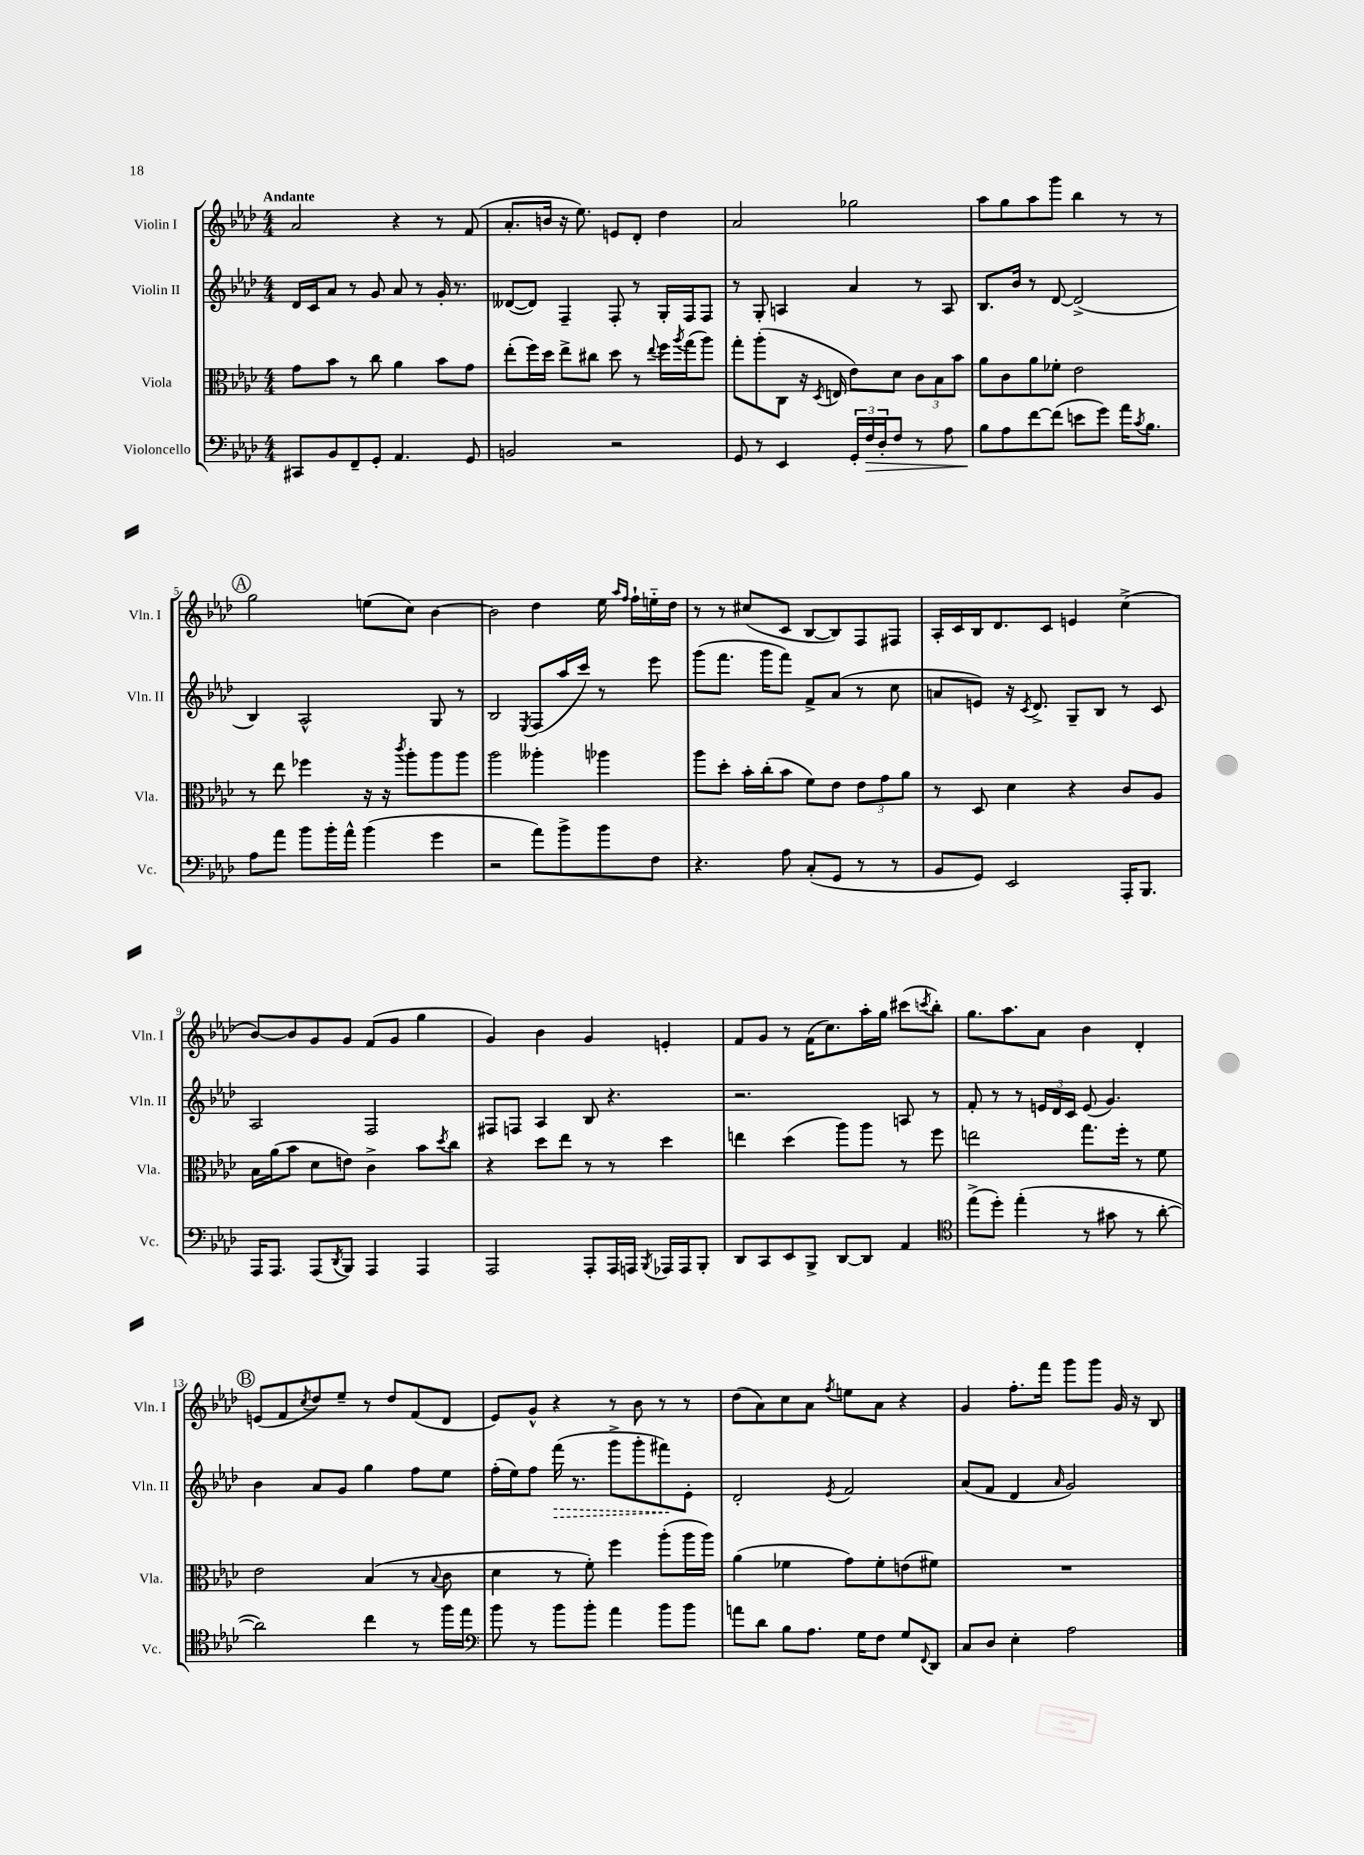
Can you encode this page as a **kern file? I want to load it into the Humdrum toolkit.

**kern	**dynam	**kern	**kern	**dynam	**kern
*part4	*part4	*part3	*part2	*part2	*part1
*staff4	*staff4	*staff3	*staff2	*staff2	*staff1
*I"Violoncello	*	*I"Viola	*I"Violin II	*	*I"Violin I
*I'Vc.	*	*I'Vla.	*I'Vln. II	*	*I'Vln. I
*clefF4	*	*clefC3	*clefG2	*	*clefG2
*k[b-e-a-d-]	*	*k[b-e-a-d-]	*k[b-e-a-d-]	*	*k[b-e-a-d-]
*M4/4	*	*M4/4	*M4/4	*	*M4/4
=1	=1	=1	=1	=1	=1
!	!	!	!	!	!LO:TX:a:B:t=Andante
8CC#X/L	.	8g\L	16d-/LL	.	2a-/
.	.	.	16c/J	.	.
8BB-/	.	8b-\J	8a-/J	.	.
8FF~/	.	8r	8r	.	.
8GG'/J	.	8cc\	8g/	.	.
4.AA-/	.	4a-\	8a-/	.	4r
.	.	.	8r	.	.
.	.	8b-\L	16g'/	.	8r
.	.	.	8.r	.	.
8GG/	.	8g\J	.	.	(8f/
=2	=2	=2	=2	=2	=2
2BBn/	.	(8ee-'\L	([8d--X/L	.	8.a-'/L
.	.	16ff\L)	8d--/J])	.	.
.	.	16dd-\JJ	.	.	16bn/Jk
.	.	8ee-^\L	4F~/	.	16r
.	.	.	.	.	8.ee-\)
.	.	8cc#X\J	.	.	.
2r	.	8dd-\	8F'/	.	8en/L
.	.	8r	8r	.	8d-'/J
.	.	8qqee-/	.	.	.
.	.	16ff\LL	16G'/LL	.	4dd-\
.	.	8qaa-/	.	.	.
.	.	(16gg\J	16F/J	.	.
.	.	8aa-\J)	8F/J	.	.
=3	=3	=3	=3	=3	=3
8GG/	.	8gg'\L	8r	.	2a-/
8r	.	(8aa-'\	8G'/	.	.
4EE-/	.	8C\J	4An/	.	.
.	.	16r	.	.	.
.	.	8qD-/	.	.	.
.	.	16En/	.	.	.
24GG'/LL	.	8e-\L)	4a-/	.	2gg-X\
!	!LO:HP:b	!	!	!	!
24F/	>	.	.	.	.
24D-'/J	.	.	.	.	.
8F/J	.	8d-\J	.	.	.
8r	.	12c\L	8r	.	.
.	.	12B-\	.	.	.
8A-\	.	.	8A/	.	.
.	.	12b-\J	.	.	.
=4	=4	=4	=4	=4	=4
8B-\L	.	8a-\L	8.B-/L	.	8aa-\L
8A-\	]	8c\	.	.	8gg\
.	.	.	16b-/Jk	.	.
[8f\	.	8a-\	8r	.	8aa-\
(8f\J]	.	8f-X'\J	[8d-/	.	8ggg\J
8en\L	.	2e-\	(2d-^/]	.	4bb-\
8g\J)	.	.	.	.	.
16a-\KL	.	.	.	.	8r
8qc/	.	.	.	.	.
8.B-\J	.	.	.	.	.
.	.	.	.	.	8r
!!LO:LB:g=z
!!LO:REH:place=s1:t=A
=5	=5	=5	=5	=5	=5
8A-\L	.	8r	4B-/)	.	2gg\
8a-\J	.	8ee-\	.	.	.
8b-\L	.	4ff-X\	2A-^^/	.	.
16b-'\L	.	.	.	.	.
16a-^^\JJ	.	.	.	.	.
(4b-\	.	16r	.	.	(8een\L
.	.	16r	.	.	.
.	.	8qccc/	.	.	.
.	.	8aa-'\L	.	.	8cc\J)
4g\	.	8aa-\	8G/	.	[4b-\
.	.	8aa-\J	8r	.	.
=6	=6	=6	=6	=6	=6
2r	.	2aa-\	2B-/	.	2b-\]
.	.	.	8qE-/	.	.
8a-\L)	.	4aa--X'\	(8F/L	.	4dd-\
8b-^\	.	.	16aa-/L	.	.
.	.	.	16ccc/JJ)	.	.
8b-\	.	4aa-X\	8r	.	16ee-\
.	.	.	.	.	16qqaa-/LL
.	.	.	.	.	16qqff/JJ
.	.	.	.	.	16ff`\LL
8F\J	.	.	8eee-\	.	16een\
.	.	.	.	.	16dd-\JJ
=7	=7	=7	=7	=7	=7
4.r	.	8aa-\L	(8ggg\L	.	8r
.	.	8dd-'\J	8.fff\J	.	8r
.	.	16b-'\LL	.	.	(8cc#X/L
.	.	(16cc'\J	16ggg\KL	.	.
8A-\	.	8b-\J	8fff\J)	.	8c/J
(8C'/L	.	8f\L)	8f^/L	.	[8B-/L
8GG/J	.	8e-\J	(8a-/J	.	8B-/])
8r	.	12e-\L	8r	.	8F/
.	.	12g\	.	.	.
8r	.	.	8cc\	.	8F#X/J
.	.	12a-\J	.	.	.
=8	=8	=8	=8	=8	=8
8BB-/L	.	8r	8an/L	.	16A-'/LL
.	.	.	.	.	16c/
8GG/J)	.	8D-/	8en/J)	.	16B-/J
.	.	.	.	.	8.d-/
2EE-/	.	4d-\	16r	.	.
.	.	.	8qc/	.	.
.	.	.	8.d-^/	.	.
.	.	.	.	.	8c/J
.	.	4r	8G~/L	.	4en/
.	.	.	8B-/J	.	.
16AAA-'/KL	.	8c/L	8r	.	(4cc^\
8.BBB-/J	.	.	.	.	.
.	.	8A-/J	8c/	.	.
!!LO:LB:g=z
=9	=9	=9	=9	=9	=9
16AAA-/KL	.	16B-\LL	2A-/	.	[8b-/L)
8.AAA-/J	.	(16a-\J	.	.	.
.	.	8b-\J	.	.	8b-/]
(8AAA-/L	.	8d-\L	.	.	8g/
8qDD-/	.	.	.	.	.
8BBB-/J)	.	8en\J)	.	.	8g/J
4AAA-/	.	4c^\	2F/	.	(8f/L
.	.	.	.	.	8g/J
4AAA-/	.	8b-\L	.	.	4gg\
.	.	8qdd-/	.	.	.
.	.	8cc\J	.	.	.
=10	=10	=10	=10	=10	=10
2AAA-/	.	4r	8F#X/L	.	4g/)
.	.	.	8Fn/J	.	.
.	.	8dd-\L	4A-/	.	4b-\
.	.	8ee-\J	.	.	.
8AAA-'/L	.	8r	8B-/	.	4g/
16AAA-/L	.	8r	4.r	.	.
16AAAn/JJ	.	.	.	.	.
8qBBB-/	.	.	.	.	.
16AAA-X/LL	.	4dd-\	.	.	4en'/
16AAA-/J	.	.	.	.	.
8BBB-'/J	.	.	.	.	.
=11	=11	=11	=11	=11	=11
8DD-/L	.	4een\	2.r	.	8f/L
8CC/	.	.	.	.	8g/J
8EE-/	.	(4dd-\	.	.	8r
8BBB-^/J	.	.	.	.	(16f\KL
.	.	.	.	.	8.cc\)
[8DD-/L	.	8aa-\L)	.	.	.
8DD-/J]	.	8aa-\J	.	.	16aa-'\L
.	.	.	.	.	16gg\JJ
4AA-/	.	8r	8An/	.	(8ccc#X\L
.	.	.	.	.	8qcccn/
.	.	8ff\	8r	.	8bb-'\J)
=12	=12	=12	=12	=12	=12
*clefC4	*	*	*	*	*
(8ee-^\L	.	2een\	8f'/	.	8.gg\L
8dd-'\J)	.	.	8r	.	.
.	.	.	.	.	8.aa-\
(4ee-'\	.	.	8r	.	.
.	.	.	24en/LL	.	8a-\J
.	.	.	24d-/	.	.
.	.	.	24c/JJ	.	.
8r	.	8.gg\L	(8e/	.	4b-\
8g#X\	.	.	4.g/)	.	.
.	.	16ff'\Jk	.	.	.
8r	.	8r	.	.	4d-'/
[8a-'\	.	8f\	.	.	.
!!LO:LB:g=z
!!LO:REH:place=s1:t=B
=13	=13	=13	=13	=13	=13
2a-\])	.	2e-\	4b-\	.	(8en/L
.	.	.	.	.	8f/
.	.	.	.	.	8qcc/
.	.	.	8a-/L	.	8dd-/)
.	.	.	8g/J	.	8ee-~/J
4cc\	.	(4B-/	4gg\	.	8r
.	.	.	.	.	8dd-/L
8r	.	8r	8ff\L	.	(8f/
.	.	8qqB-/	.	.	.
16ff\LL	.	8c\	8ee-\J	.	8d-/J
16ee-\JJ	.	.	.	.	.
=14	=14	=14	=14	=14	=14
*clefF4	*	*	*	*	*
8b-\	.	4d-\	(16ff'\LL	.	8e-/L)
.	.	.	16ee-\J)	.	.
8r	.	.	8ff\J	.	8g^^/J
!	!	!	!	!LO:HP:b	!
8b-\L	.	8r	(16fff\	>	4r
.	.	.	8.r	.	.
8b-'\J	.	8f'\)	.	.	.
4a-\	.	4ff\	8ggg^\L	.	8r
.	.	.	8ggg'\	.	8b-\
8b-\L	.	(8aa-'\L	8fff#X\)	.	8r
8b-\J	.	16aa-\L	8e-'\J	]	8r
.	.	16aa-\JJ)	.	.	.
=15	=15	=15	=15	=15	=15
8an\L	.	(4a-\	2d-'/	.	(8dd-\L
8d-\J	.	.	.	.	8a-\)
8B-\L	.	4f-X\	.	.	8cc\
8.A-\J	.	.	.	.	8a-\J
.	.	.	8qe-/	.	8qff/
.	.	8g\L)	2f/	.	8een\L
16G\KL	.	.	.	.	.
8F\J	.	8f-'\	.	.	8a-\J
8G/L	.	(8en\	.	.	4r
8qqFF/	.	.	.	.	.
8DD-/J	.	8f#X\J)	.	.	.
=16	=16	=16	=16	=16	=16
8C/L	.	1r	(8a-/L	.	4g/
8D-/J	.	.	8f/J	.	.
4E-'\	.	.	4d-/	.	8.ff'\L
.	.	.	.	.	16fff\Jk
.	.	.	16qqa-/	.	.
2A-\	.	.	2g/)	.	8ggg\L
.	.	.	.	.	8ggg\J
.	.	.	.	.	16g/
.	.	.	.	.	16r
.	.	.	.	.	8B-/
==	==	==	==	==	==
*-	*-	*-	*-	*-	*-
